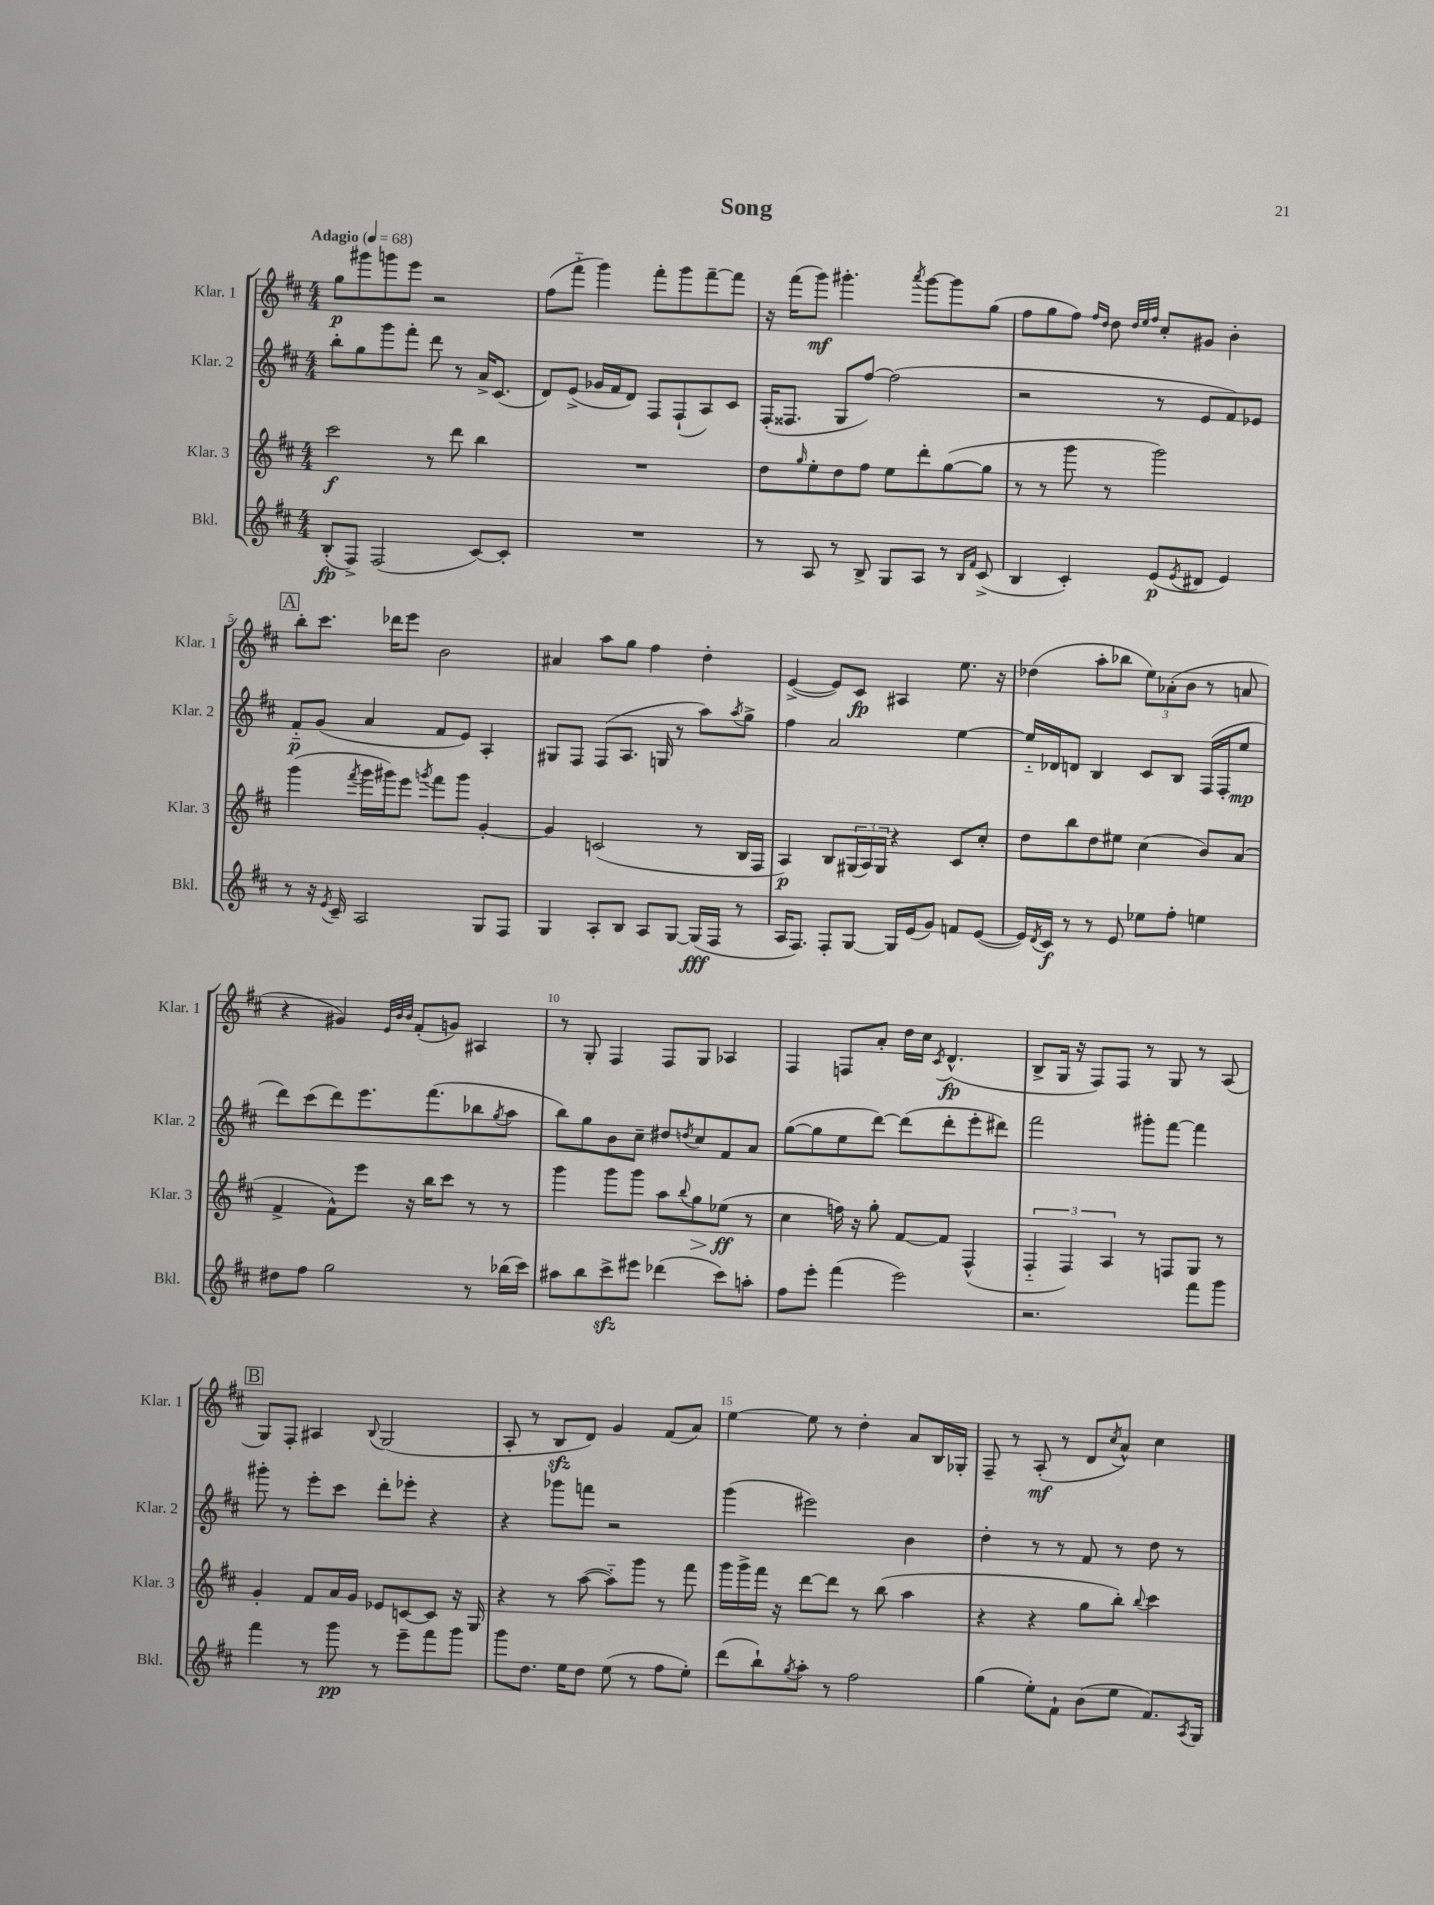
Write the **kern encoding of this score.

**kern	**kern	**kern	**kern
*staff4	*staff3	*staff2	*staff1
*clefG2	*clefG2	*clefG2	*clefG2
*k[f#c#]	*k[f#c#]	*k[f#c#]	*k[f#c#]
*M4/4	*M4/4	*M4/4	*M4/4
*MM68	*MM68	*MM68	*MM68
(8B'	2ccc#	8bb'	8gg
8F#^)	.	8gg	8ggg#
(2F#	.	8ggg	8ggg
.	.	8fff#'	8eee
.	8r	8ddd	2r
.	8ddd	8r	.
[8c#)	4bb	16a^	.
.	.	(8.c#	.
8c#']	.	.	.
=	=	=	=
1r	1r	8d)	(8ff#
.	.	(8e^	8fff#'~
.	.	16g-	4ggg)
.	.	16f#	.
.	.	8d)	.
.	.	8F#	8fff#'
.	.	(8F#`	8ggg
.	.	8A)	[8fff#~
.	.	8c#	8fff#]
=	=	=	=
8r	8dd	(16F#'	16r
.	.	8.F##	(16fff#
.	16qqgg	.	.
8A	8ee'	.	8ggg)
8r	8dd	8G	4.ggg#'
8B^	8ff#	[8ff#)	.
8G	8ee	(2ff#]	.
.	.	.	8qaaa
8A	8ddd'	.	[8ggg#
8r	([8gg	.	8ggg#]
16qqB	.	.	.
16qqf#	.	.	.
(8c#^	8gg]	.	(8gg
=	=	=	=
4B	8r	2r	8ff#
.	8r	.	8gg
4c#')	8ggg	.	8ff#)
.	.	.	16qqff#
.	.	.	16qqdd
.	8r	.	8dd
.	.	.	32qqdd
.	.	.	32qqee
.	.	.	32qqff#
(8e	2ggg)	8r	8cc#'
8qe	.	.	.
8d#	.	8e	8g#
4e)	.	8f#)	4b'
.	.	8e-	.
=	=	=	=
8r	(4ggg	8f#'~	8bb'
16r	.	(8g	8.ccc#
8qe	.	.	.
16c#~	.	.	.
.	8qfff#	.	.
2A	16ggg	4a	.
.	16ggg#)	.	16ddd-
.	8eee	.	8eee
.	8qggg	.	.
.	8fff#	8f#	2b
.	8ggg	8e)	.
8G	[4g'	4A'	.
8F#	.	.	.
=	=	=	=
4G	4g]	8G#	4a#
.	.	8F#	.
8A'	(2c	(8F#	8aa
8B	.	8.A	8gg
8A	.	.	4ff#
.	.	16G	.
[8G	.	8r	.
(16G]	8r	8aa)	4dd'
16F#	.	.	.
.	.	8qaa	.
8r	16B	8gg^	.
.	16F#	.	.
=	=	=	=
16A	4A)	4ff#	([4e^
8.F#)	.	.	.
8F#'	8B	2a	8e])
[8G	(24G#	.	8c#
.	24A)	.	.
.	24G#	.	.
16G]	4r	.	4A#
(16e	.	.	.
8g)	.	.	.
8f	8c#	[4ee	8.ee
([8e	8cc#'	.	.
.	.	.	16r
=	=	=	=
16e])	8dd	16ee'~]	(4dd-
8qd	.	.	.
16c#	.	16d-	.
8r	8bb	8d	.
8r	8dd	4B	8aa'
8e	8ee#	.	8bb-
8ee-	(4cc#	8c#	12ee)
.	.	.	(12a-'
8ff#'	.	8B	.
.	.	.	12b
4ee	8b)	(16F#	8r
.	.	16F#'	.
.	(8a	8ee	8a
=	=	=	=
8dd#	4f#^	8ddd)	4r
8ff#	.	(8ccc#	.
2gg	8f#^^)	8ddd)	4g#)
.	8eee	8.eee	.
.	.	.	32qqe
.	.	.	32qqb
.	.	.	32qqb
.	16r	.	(8f#'
.	16bb	(8.fff#	.
.	8ccc#	.	8g)
8r	8r	8bb-	4A#
.	.	8qgg	.
(16bb-	8r	8aa	.
16ccc#)	.	.	.
=	=	=	=
8aa#	4ggg	8bb)	8r
8bb	.	8gg	8G'
8ccc#^	8ggg	8b	4F#
8eee#	8ggg	8cc#~	.
(4ddd-	8aa	8dd#	8F#
.	8qqbb	8qdd	.
.	8gg	8cc#	8G
8ccc#)	(8ee-	8f#	4A-
8aa'	8r	8a	.
=	=	=	=
8ff#	4cc#	([8gg	4F#
8eee'	.	8gg]	.
(4fff#	16ff)	8ee	8F
.	16r	.	.
.	8gg'	[8ddd)	8a'
2eee)	[8f#	(8ddd]	16dd
.	.	.	16cc#
.	.	.	8qc#
.	8f#]	8ddd'	(4.d^^
.	(4F#^^	8eee'	.
.	.	8ddd#)	.
=	=	=	=
2.r	6F#'~	2fff#	8B^
.	.	.	16G
.	6F#)	.	.
.	.	.	16r
.	.	.	8F#)
.	6A	.	.
.	.	.	8F#
.	8r	8ggg#'	8r
.	8F	[8fff#	8G
8fff#	8G	4fff#]	8r
8ggg	8r	.	(8A
=	=	=	=
4fff#	4g'	8ggg#'	8G)
.	.	8r	8F#'
8r	8f#	8eee'	4A#
8ggg	16a	8ccc#	.
.	16g	.	.
.	.	.	8qqB
8r	8e-	8ddd'	(2G
8eee~	[8c	8eee-'	.
8fff#	8c]	4r	.
8ggg	16r	.	.
.	16G	.	.
=	=	=	=
8ggg	4r	4r	8A'
8.dd	.	.	8r
.	8r	8ggg-	8B
16ee	.	.	.
8dd	([8aa	8fff	8d)
(8ee	8aa'~])	2r	4g
8r	8ggg	.	.
8ff#	8r	.	(8f#
8ee')	8fff#	.	8a)
=	=	=	=
(8ddd	16ggg	(4ggg	[4ee
.	16ggg^	.	.
8bb`)	16fff#	.	.
.	16r	.	.
8qgg	.	.	.
8aa'	[8ddd	2eee#)	8ee]
8r	8ddd]	.	8r
2ff#	8r	.	4dd'
.	(8bb	.	.
.	4aa	4b	8a
.	.	.	16B
.	.	.	16G-'
=	=	=	=
(4gg	4r	4dd'	8F#~
.	.	.	8r
8ee')	4r	8r	(8A'
8f#`	.	8r	8r
(8b	8gg	8f#	8d
.	.	.	8qcc#
8ee	8bb')	8r	8a^^)
.	8qqbb	.	.
8.f#)	4ccc#	8dd	4cc#
.	.	8r	.
8qA	.	.	.
16G	.	.	.
==	==	==	==
*-	*-	*-	*-
